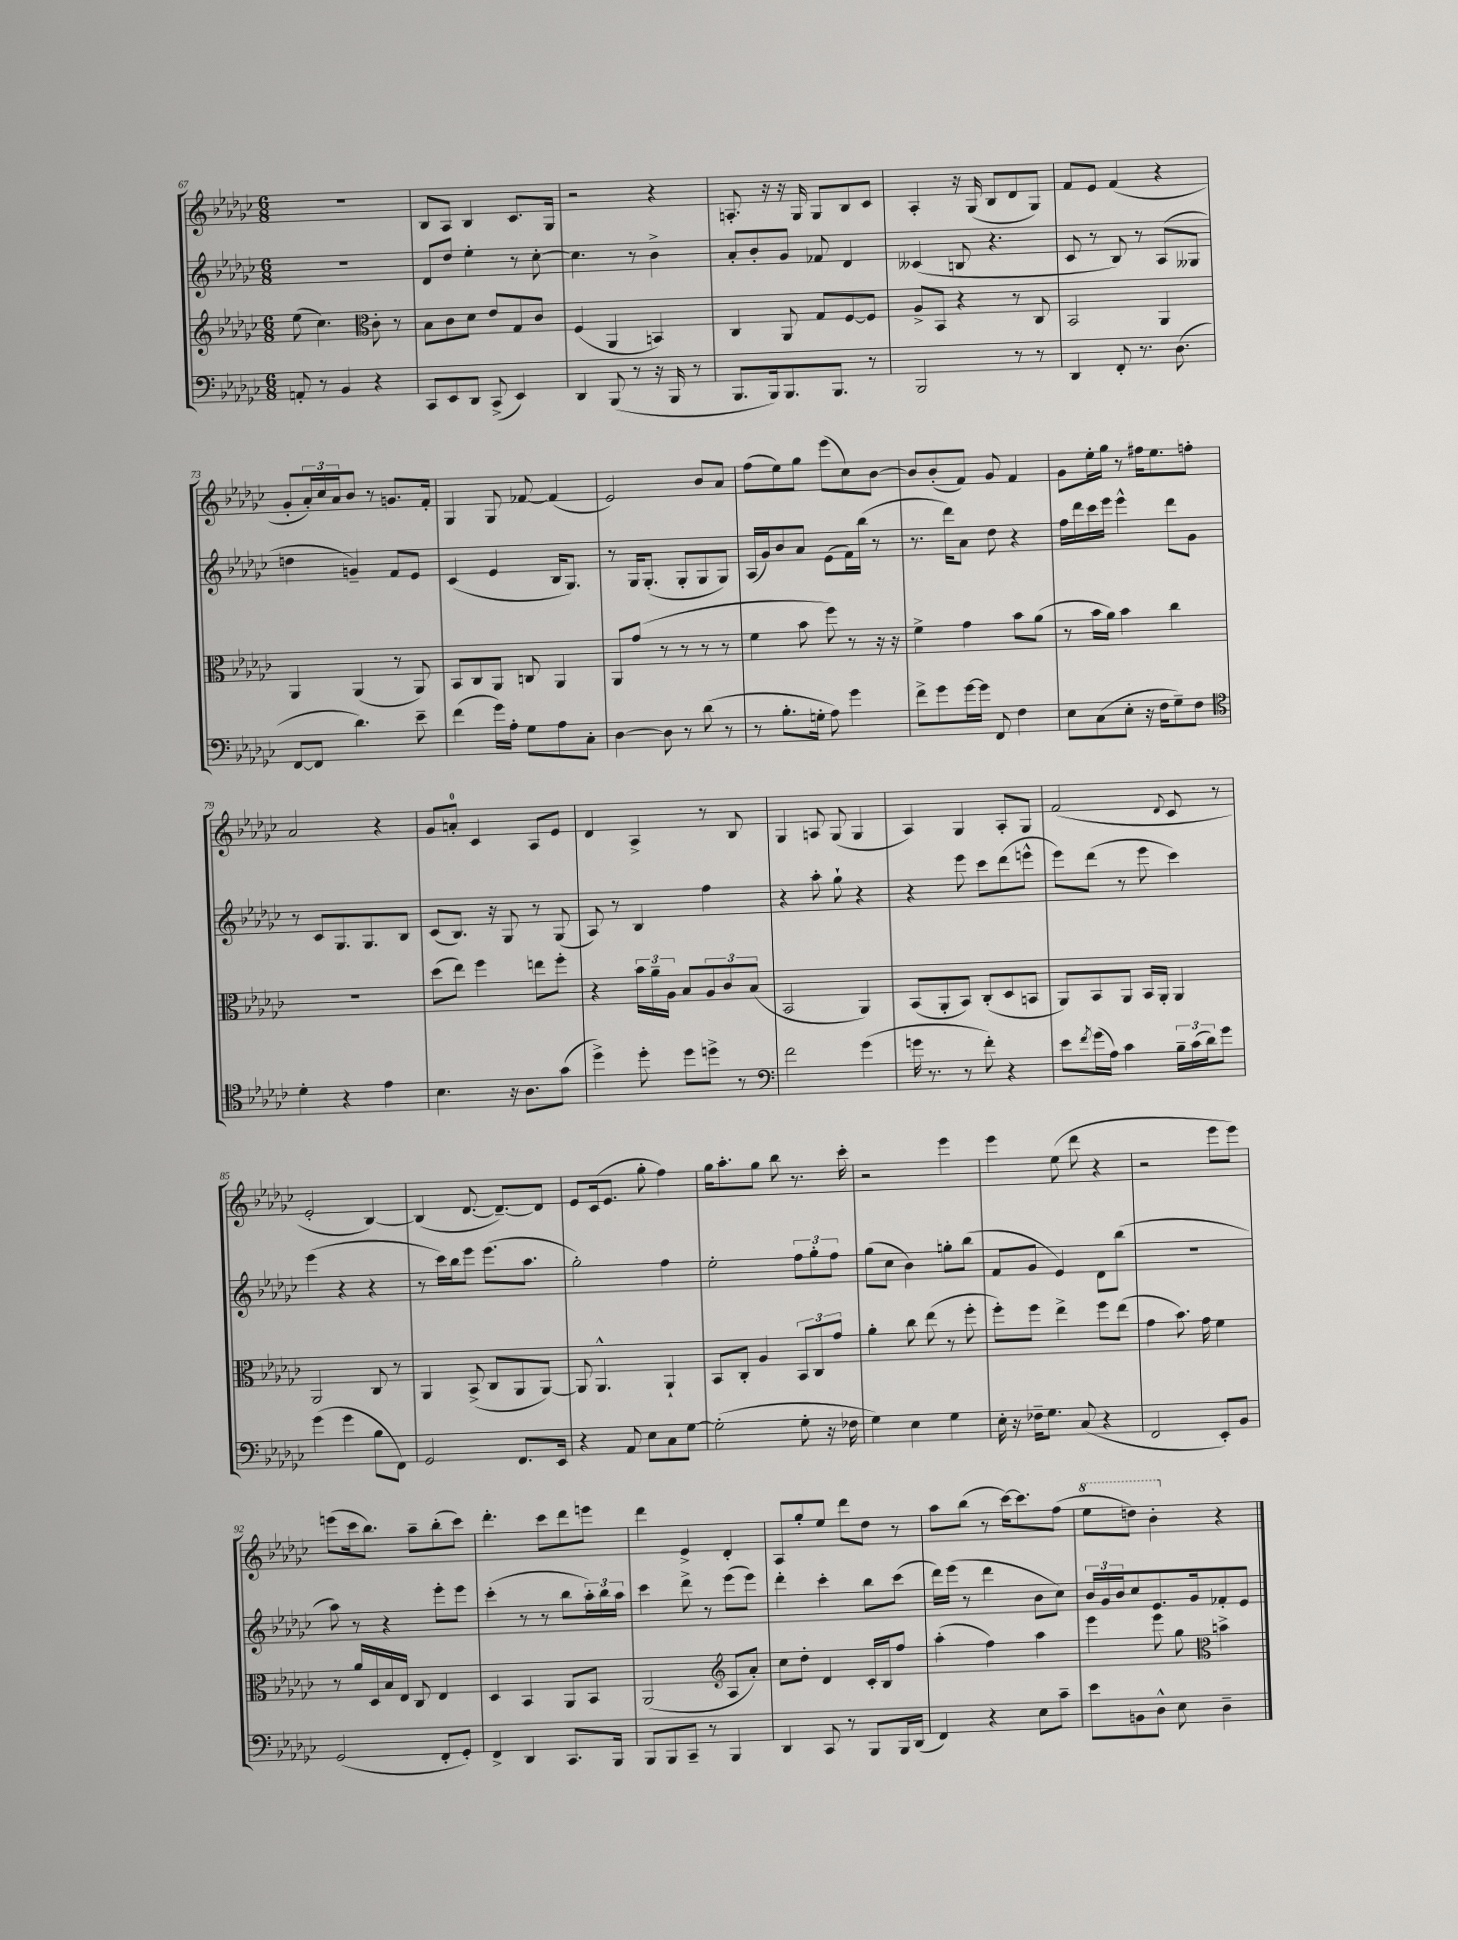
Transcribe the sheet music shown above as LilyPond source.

<<
\new StaffGroup <<
\new Staff = "s0" {
    \clef treble \key ges \major \numericTimeSignature \time 6/8
    R2. |
    bes8 aes8 bes4 ces'8. ges16 |
    r2 r4 |
    a8.-. r16 r16 ges16 ges8 bes8 ces'8 |
    aes4-. r16 ges16( bes8 des'8 ges8) |
    f'8 ees'8 f'4( r4 |
    ges'8-. \tuplet 3/2 { aes'16-.) ces''16 aes'16 } bes'8 r8 g'8. f'16-. |
    ges4 ges8 fes'8~ fes'4( |
    ees'2) bes'8 aes'8 |
    f''8( ees''8) ges''8 ees'''8( ces''8) bes'8~ |
    bes'8 bes'8-.( f'8) ges'8 f'4 |
    ges'8 ees''16-. ges''16 r8 fis''16 ees''8. f''8-. |
    aes'2 r4 |
    ges'8 a'8-0-. ces'4 aes8 ees'8 |
    des'4 aes4-> r8 bes8 |
    ges4 a8 ges8( ges4 |
    aes4) ges4 aes8-. ges8 |
    f'2( \appoggiatura { des'8 } ces'8 r8 |
    ees'2-. bes4~) |
    bes4( des'8.~ des'8.~--) des'8 |
    ees'8 ces'16( ees'8. ges''8-. f''4) |
    ges''16 aes''8.-. ges''8 bes''8 r8. ces'''16-. |
    r2 ees'''4 |
    ees'''4 ees''8( des'''8 r4 |
    r2 ees'''8 ees'''8) |
    e'''8( ces'''16 bes''8.) aes''8-- bes''8-.( ces'''8) |
    des'''4.-. ces'''8 des'''8 e'''8 |
    des'''4 ees'4-> des'4-. |
    aes8 ges''8-. ees''8 des'''8 des''8 r8 |
    aes''8 bes''8( r8 ces'''16~) ces'''8. f''8( |
    \ottava #1 ees'''8 d'''8) bes''4-. \ottava #0 r4 \bar "|." |
}
\new Staff = "s1" {
    \clef treble \key ges \major \numericTimeSignature \time 6/8
    R2. |
    des'8 des''8 ees''4-. r8 ces''8~-. |
    ces''4. r8 bes'4-> |
    aes'8-. bes'8-. ges'8 fes'8 des'4 |
    ceses'4( b8 r4. |
    ces'8 r8 bes8) r8 aes8( geses8 |
    d''4 g'4--) f'8 ees'8 |
    ces'4( ees'4 bes16 ges8.) |
    r8 ges16 ges8.-.( ges8-. ges8 ges8) |
    aes16( ges'16) bes'8 aes'8 ees'8( f'16) bes''16( r8 |
    r8. des'''16) aes'8 des''8 r4 |
    f''16 des'''16 ces'''16 ees'''16 ees'''4-^ des'''8 ges'8 |
    r8 ces'8 ges8. ges8. bes8 |
    ces'8( bes8.) r16 ges8 r8 ges8( |
    aes8) r8 bes4 f''4 |
    r4 aes''8-. ges''8-! r4 |
    r4 ees'''8 ces'''8 des'''8( e'''8-^ |
    ees'''8) des'''8( r8 ees'''8 ces'''4) |
    ees'''4( r4 r4 |
    r8 ces'''16) bes''16 ees'''8 ees'''8.( aes''8. |
    ges''2-.) f''4 |
    ees''2-. \tuplet 3/2 { f''8 ges''8-. f''8 } |
    ges''8( ces''8 bes'4) g''8-. bes''8( |
    f'8 ges'8 ees'4) des'8 bes''8( |
    R2. |
    aes''8) r8 r4 ees'''8-. ees'''8 |
    ces'''4-.( r8 r8 bes''8 \tuplet 3/2 { aes''16-.) bes''16 aes''16 } |
    ces'''4 des'''8-> r8 ees'''8( ees'''8) |
    des'''4-. ces'''4-. bes''8 ces'''8( |
    des'''16) ees'''16( r8 des'''4 bes'8 ces''8) |
    \tuplet 3/2 { bes'16 ges'16 bes'16 } ces''8 ees'8. ges'16 fes'8-. ees'8 \bar "|." |
}
\new Staff = "s2" {
    \clef treble \key ges \major \numericTimeSignature \time 6/8
    ees''8( ces''4.) \clef alto ces'8-. r8 |
    bes8 ces'8 des'8 ees'8 ges8 ces'8 |
    f4( aes,4 b,4) |
    ces4 aes,8 ges8 f8~ f8 |
    aes8-> bes,8 r4 r8 ces8 |
    bes,2 aes,4 |
    aes,4 aes,4( r8 aes,8) |
    bes,8 ces8 aes,8 c8 aes,4 |
    aes,8 ges'8( r8 r8 r8 r8 |
    f'4 bes'8 f''8) r8 r16 r16 |
    f'4-> ges'4 bes'8 aes'8( |
    r8 bes'16 aes'16) bes'4 ces''4 |
    R2. |
    des''8( ees''8) f''4 e''8 f''8-. |
    r4 \tuplet 3/2 { bes'16 aes'16-- aes16 } bes8 \tuplet 3/2 { aes8 ces'8 bes8( } |
    bes,2 aes,4) |
    bes,8( aes,8-. bes,8) ces8-.( des8 b,8 |
    aes,8) bes,8 aes,8 bes,16 aes,16-. aes,4 |
    aes,2 ces8 r8 |
    aes,4 bes,8->( ces8 aes,8 aes,8~) |
    aes,8 aes,4.-^ aes,4-! |
    bes,8 ces8-. aes4 \tuplet 3/2 { bes,8 ces8 ges'8 } |
    aes'4-. ces''8 ees''8( r8 f''8-. |
    f''8-.) f''8 ees''4-> f''8 ees''8( |
    ges'4 bes'8.) ges'16 f'4 |
    r8 aes'16 des16 bes16 ees16 ces8 ees4 |
    des4 bes,4 aes,8 bes,8 |
    aes,2( \clef treble aes8 aes'8-.) |
    ces''8 des''8-. des'4 ces'16-. bes16 f''8 |
    aes''4-.( f''4) aes''4 |
    ees'''4 ees'''8 ges''8 \clef alto b'4-> \bar "|." |
}
\new Staff = "s3" {
    \clef bass \key ges \major \numericTimeSignature \time 6/8
    a,8-. r8 bes,4 r4 |
    ces,8 ees,8 des,8 ces,8->( ees,4) |
    des,4 bes,,8( r8 r16 bes,,16 r8 |
    bes,,8. bes,,16) bes,,8. bes,,8. r8 |
    bes,,2 r8 r8 |
    des,4 f,8-. r8. des8.( |
    f,8~ f,8 des'4.) ees'8-- |
    f'4( ges'16) aes16-. ges8 aes8 ces8-. |
    des4~ des8 r8 des'8( r8 |
    r8 bes8.-. g16-. aes8) ges'4 |
    f'8-> ges'8 ges'16~ ges'16 f,8 f4 |
    ees8 ces8( ees8-. r16 f16 ges8--) f8 |
    \clef tenor des'4-. r4 ees'4 |
    bes4. r16 aes8. ges'8( |
    des''4->) des''8-. des''8 d''8-> r8 |
    \clef bass f'2 ges'4( |
    g'16 r8. r8 f'8-.) r4 |
    ees'8 \acciaccatura { f'8 } ges'16( aes16) ces'4 \tuplet 3/2 { bes16-- ces'16( des'16) } ges'8 |
    ges'4( ges'4 bes8 f,8) |
    ges,2 f,8. ees,16 |
    r4 aes,8 ees8 ces8 ges8~ |
    ges2-.( ges8-. r16 fes16 |
    ges4) ees4 ges4 |
    ees16-. r16 fes16-- ges8. ces8( r4 |
    f,2 ees,8-.) bes,8 |
    ges,2( f,8-. ges,8-.) |
    f,4-> des,4 ces,8. bes,,16 |
    bes,,8 bes,,8 ces,8-- r8 bes,,4 |
    des,4 ces,8 r8 bes,,8 bes,,16 des,16( |
    f,4) r4 ees8 ces'8-- |
    ees'8 b,8 des8-^ ees8 des4-- \bar "|." |
}
>>
>>
\layout { \context { \Score currentBarNumber = #67 } }
